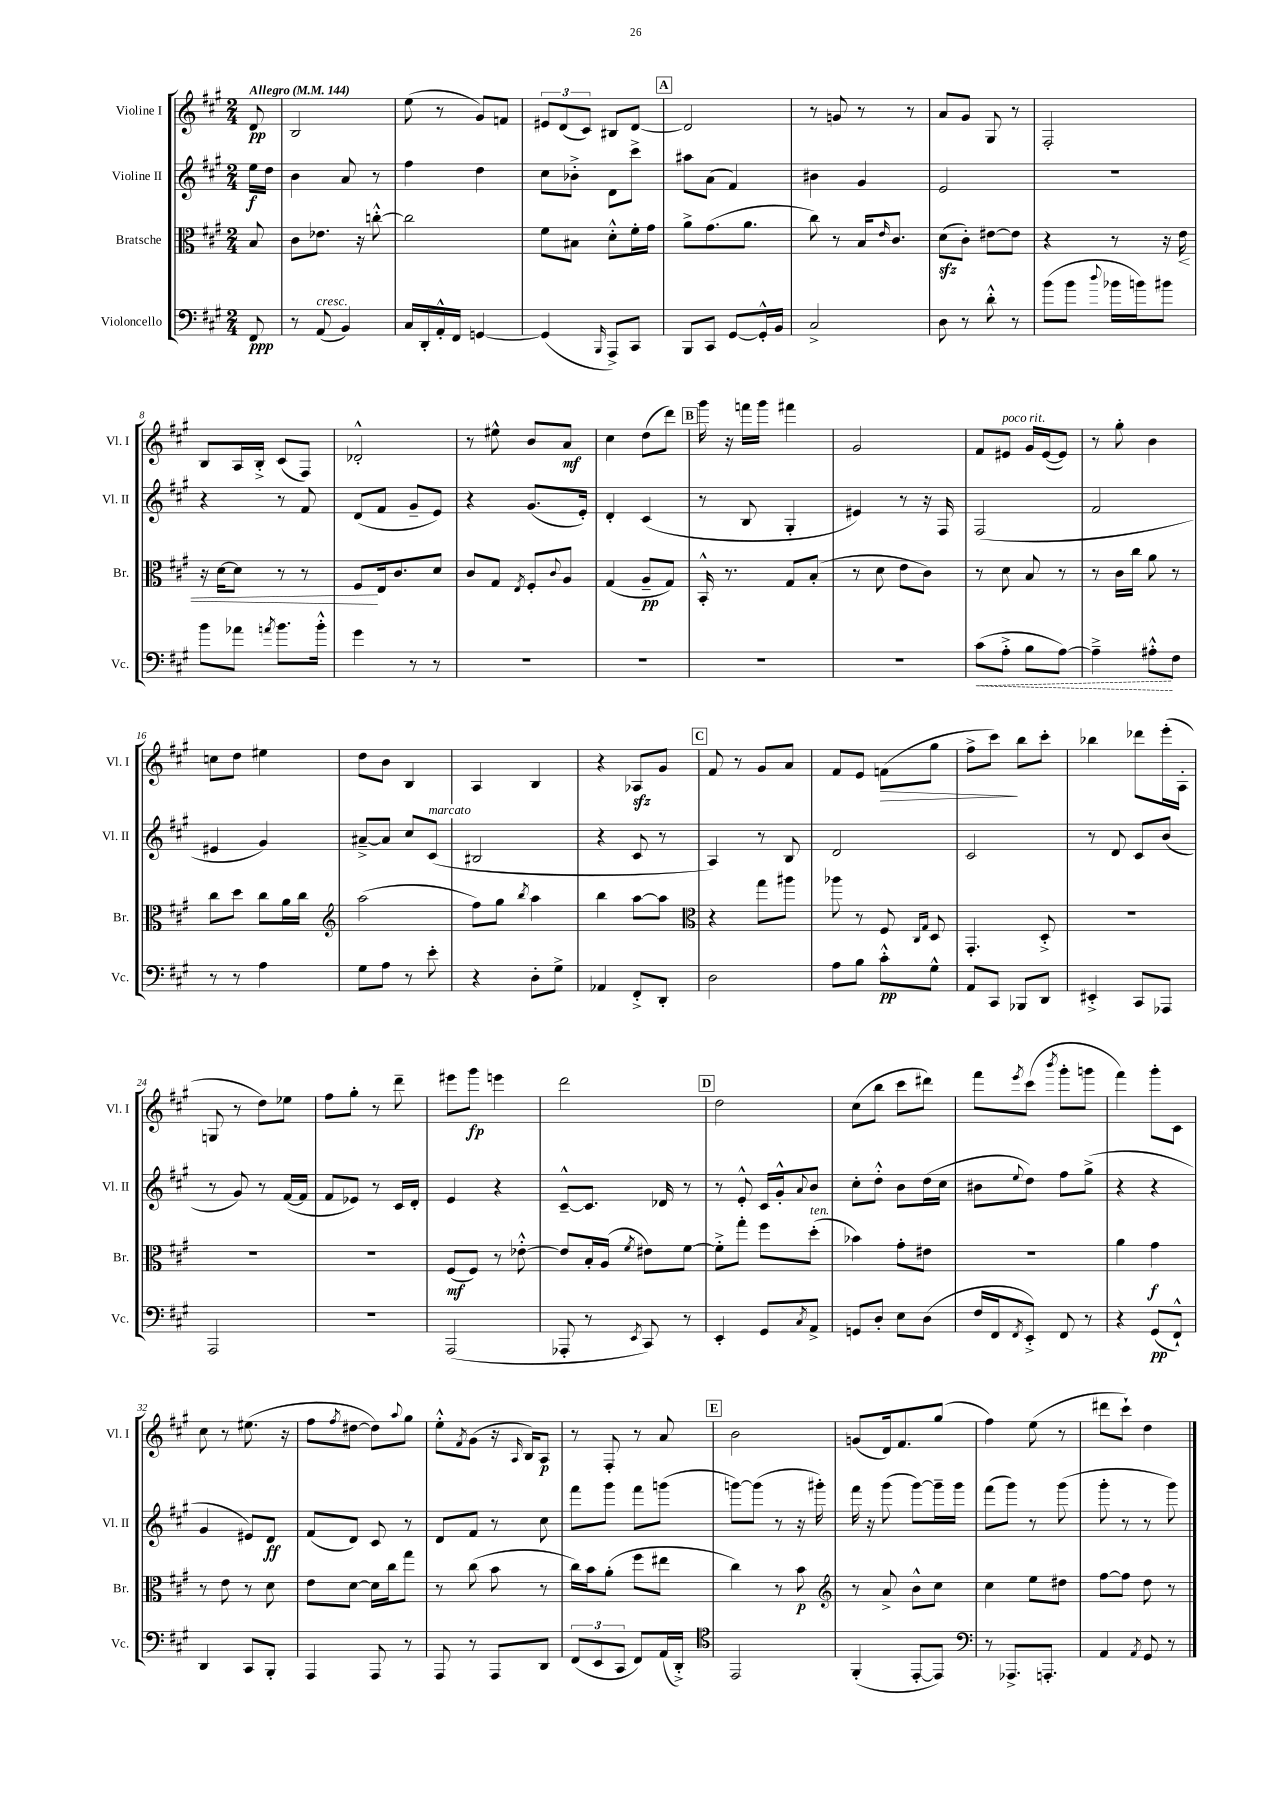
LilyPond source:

<<
\new StaffGroup <<
\new Staff = "s0" \with { instrumentName = "Violine I" shortInstrumentName = "Vl. I" } {
    \clef treble \key a \major \numericTimeSignature \time 2/4 \partial 8 \tempo "Allegro" 4 = 144
    d'8\pp |
    b2 |
    e''8( r8 gis'8) f'8 |
    \tuplet 3/2 { eis'8 d'8( cis'8) } bis8 d'8~ |
    \mark \markup { \box "A" } d'2 |
    r8 g'8 r8 r8 |
    a'8 gis'8 gis8 r8 |
    fis2-. |
    b8 a16 b16-.-> cis'8( fis8) |
    des'2-.-^ |
    r8 eis''8-^ b'8 a'8\mf |
    cis''4 d''8( d'''8) |
    \mark \markup { \box "B" } gis'''16 r16 f'''16 gis'''16 fis'''4 |
    gis'2 |
    fis'8 eis'8^\markup { \italic "poco rit." } gis'16 eis'16~( eis'8) |
    r8 gis''8-. b'4 |
    c''8 d''8 eis''4 |
    d''8 b'8 b4 |
    a4 b4 |
    r4 aes8\sfz gis'8 |
    \mark \markup { \box "C" } fis'8 r8 gis'8 a'8 |
    fis'8 e'8 f'8\>( gis''8 |
    fis''8-> cis'''8\!) b''8 cis'''8-. |
    bes''4 des'''8 e'''16-.( a16-. |
    g8 r8 d''8) ees''8 |
    fis''8 gis''8-. r8 d'''8-- |
    eis'''8 gis'''8\fp e'''4 |
    d'''2 |
    \mark \markup { \box "D" } d''2 |
    cis''8( b''8 cis'''8 dis'''8) |
    fis'''8 \acciaccatura { e'''8 } cis'''8( \acciaccatura { b'''8 } gis'''8-. g'''8 |
    fis'''4) gis'''8-. cis'8 |
    cis''8 r8 eis''8.( r16 |
    fis''8 \acciaccatura { fis''8 } dis''8~ dis''8) \appoggiatura { a''8 } gis''8 |
    e''8-.-^ \acciaccatura { fis'8 } gis'8( r16 \grace { a16 } b16) a8\p |
    r8 fis8-. r8 a'8 |
    \mark \markup { \box "E" } b'2 |
    g'8( d'16) fis'8. gis''8( |
    fis''4) e''8( r8 |
    dis'''8 cis'''8-!) d''4 \bar "|." |
}
\new Staff = "s1" \with { instrumentName = "Violine II" shortInstrumentName = "Vl. II" } {
    \clef treble \key a \major \numericTimeSignature \time 2/4 \partial 8
    e''16\f d''16 |
    b'4 a'8 r8 |
    fis''4 d''4 |
    cis''8 bes'8-.-> d'8 cis'''8-> |
    \mark \markup { \box "A" } ais''8 a'8( fis'4) |
    bis'4 gis'4 |
    e'2 |
    r2 |
    r4 r8 fis'8 |
    d'8( fis'8 gis'8-- e'8) |
    r4 gis'8.( e'16-.) |
    d'4-. cis'4( |
    \mark \markup { \box "B" } r8 b8 gis4-. |
    eis'4) r8 r16 fis16 |
    fis2( |
    fis'2 |
    eis'4 gis'4) |
    ais'8~---> ais'8 cis''8 cis'8^\markup { \italic "marcato" }( |
    bis2 |
    r4 cis'8 r8 |
    \mark \markup { \box "C" } a4) r8 b8 |
    d'2 |
    cis'2 |
    r8 d'8 cis'8 b'8( |
    r8 gis'8) r8 fis'16~( fis'16 |
    fis'8 ees'8) r8 cis'16 d'16-. |
    e'4 r4 |
    cis'8~---^ cis'8. des'16 r8 |
    \mark \markup { \box "D" } r8 e'8-.-^ cis'16 gis'16-.-^ \appoggiatura { a'8 } b'8 |
    cis''8-. d''8-.-^ b'8 d''16( cis''16 |
    bis'8 \appoggiatura { e''8 } d''8) fis''8 gis''8->( |
    r4 r4 |
    gis'4 eis'8) d'8\ff |
    fis'8( d'8) cis'8 r8 |
    d'8 fis'8 r8 cis''8 |
    fis'''8 gis'''8 fis'''8 g'''8( |
    \mark \markup { \box "E" } g'''8~) g'''8( r8 r16 gis'''16-.) |
    fis'''16 r16 gis'''8( gis'''8~) gis'''16-- gis'''16 |
    fis'''8( gis'''8) r8 gis'''8( |
    gis'''8-. r8 r8 gis'''8) \bar "|." |
}
\new Staff = "s2" \with { instrumentName = "Bratsche" shortInstrumentName = "Br." } {
    \clef alto \key a \major \numericTimeSignature \time 2/4 \partial 8
    b8 |
    cis'8 ees'8. r16 c''8~-.-^ |
    c''2 |
    fis'8 bis8 d'8-.-^ fis'16-. gis'16 |
    \mark \markup { \box "A" } a'8-> gis'8.( a'8. |
    cis''8) r8 b16 \grace { e'16 } cis'8. |
    d'8\sfz( cis'8-.) eis'8~ eis'8 |
    r4 r8 r16 e'16\< |
    r16 d'16~ d'8 r8 r8 |
    fis8\! e16 cis'8. d'8 |
    cis'8 gis8 \acciaccatura { e8 } fis8-. \appoggiatura { cis'8 } a8 |
    gis4( a8--\pp gis8) |
    \mark \markup { \box "B" } b,16-.-^ r8. gis8 b8-.( |
    r8 d'8 e'8 cis'8) |
    r8 d'8 b8 r8 |
    r8 cis'16 cis''16 a'8 r8 |
    cis''8 d''8 cis''8 a'16 cis''16 |
    \clef treble a''2( |
    fis''8) gis''8 \acciaccatura { b''8 } a''4 |
    b''4 a''8~ a''8 |
    \mark \markup { \box "C" } \clef alto r4 gis''8 ais''8 |
    aes''8 r8 fis8 \grace { cis16 gis16 } d8 |
    gis,4.-. d8-.-> |
    R2 |
    R2 |
    R2 |
    fis8\mf( fis8) r8 ees'8~-.-^ |
    ees'8 b16-. a16( \acciaccatura { fis'8 } eis'8) fis'8~ |
    \mark \markup { \box "D" } fis'8-.-> gis''8-. fis''8 d''8-.^\markup { \italic "ten." }( |
    bes'4) gis'8-. eis'8 |
    R2 |
    a'4 gis'4\f |
    r8 e'8 r8 d'8 |
    e'8 d'8~ d'16 cis''16 gis''8 |
    r8 cis''8( b'8 r8 |
    cis''16) b'16 a'8-.( fis''8 eis''8 |
    \mark \markup { \box "E" } cis''4) r8 b'8\p |
    \clef treble r8 a'8-> b'8-^ cis''8 |
    cis''4 e''8 dis''8 |
    fis''8~ fis''8 d''8 r8 \bar "|." |
}
\new Staff = "s3" \with { instrumentName = "Violoncello" shortInstrumentName = "Vc." } {
    \clef bass \key a \major \numericTimeSignature \time 2/4 \partial 8
    fis,8\ppp |
    r8 a,8^\markup { \italic "cresc." }( b,4) |
    cis16 d,16-. a,16-.-^ fis,16 g,4~ |
    g,4( \grace { b,,16 } a,,8->) cis,8 |
    \mark \markup { \box "A" } b,,8 cis,8 gis,8~ gis,16-.-^ b,16 |
    cis2-> |
    d8 r8 d'8-.-^ r8 |
    b'8( b'8 \appoggiatura { d''8 } bes'16 b'16) bis'8 |
    b'8 aes'8 \acciaccatura { a'8 } b'8. b'16-.-^ |
    gis'4 r8 r8 |
    R2 |
    R2 |
    \mark \markup { \box "B" } R2 |
    R2 |
    \once \override Hairpin.style = #'dashed-line cis'8\<( a8-.-> b8 a8~) |
    a4---> ais8-.-^\! fis8 |
    r8 r8 a4 |
    gis8 a8 r8 e'8-. |
    r4 d8-. gis8-> |
    aes,4 fis,8-.-> d,8-. |
    \mark \markup { \box "C" } d2 |
    a8 b8 cis'8-.-^\pp gis8-^ |
    a,8 cis,8 bes,,8 d,8 |
    eis,4-.-> cis,8 aes,,8 |
    a,,2 |
    r2 |
    a,,2( |
    aes,,8-. r8 \acciaccatura { e,8 } cis,8) r8 |
    \mark \markup { \box "D" } e,4-. gis,8 \acciaccatura { cis8 } a,8-> |
    g,8 d8-. e8 d8( |
    fis16 fis,16 \acciaccatura { fis,8 } e,8-.->) fis,8 r8 |
    r4 gis,8\pp( fis,8-!-^) |
    d,4 cis,8 b,,8-. |
    a,,4 a,,8 r8 |
    a,,8 r8 a,,8 d,8 |
    \tuplet 3/2 { fis,8( e,8 cis,8 } fis,8) a,16( d,16-.->) |
    \mark \markup { \box "E" } \clef tenor e,2 |
    fis,4-.( e,8~-. e,8) |
    \clef bass r8 aes,,8.-> a,,8.-. |
    a,4 \acciaccatura { a,8 } gis,8 r8 \bar "|." |
}
>>
>>
